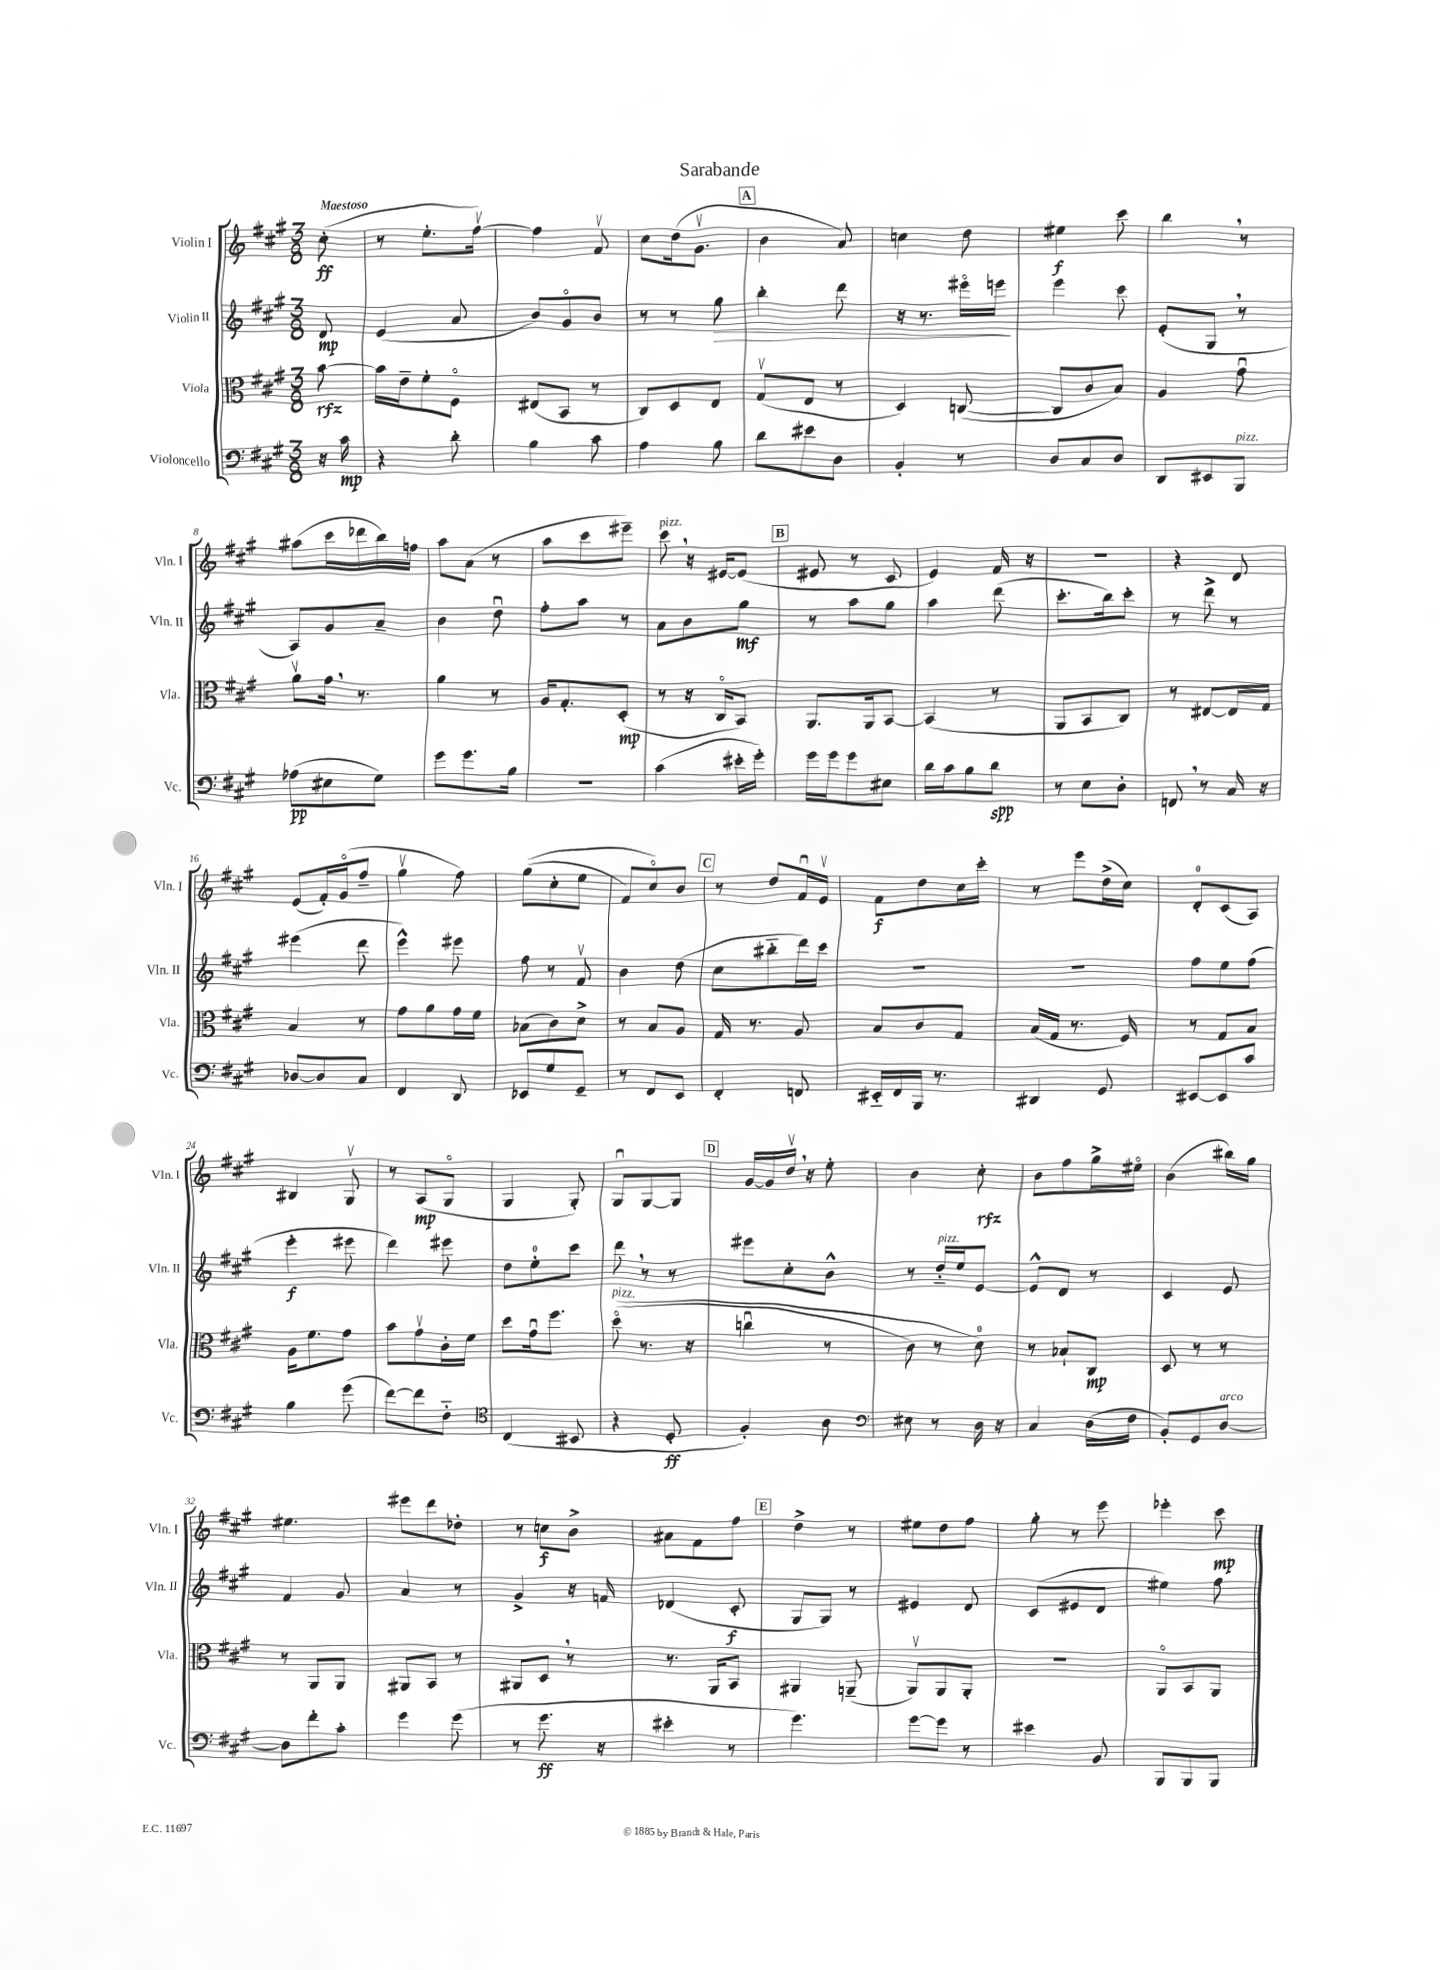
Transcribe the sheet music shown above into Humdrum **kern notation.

**kern	**dynam	**kern	**dynam	**kern	**dynam	**kern	**dynam
*part4	*part4	*part3	*part3	*part2	*part2	*part1	*part1
*staff4	*staff4	*staff3	*staff3	*staff2	*staff2	*staff1	*staff1
*I"Violoncello	*	*I"Viola	*	*I"Violin II	*	*I"Violin I	*
*I'Vc.	*	*I'Vla.	*	*I'Vln. II	*	*I'Vln. I	*
*clefF4	*	*clefC3	*	*clefG2	*	*clefG2	*
*k[f#c#g#]	*	*k[f#c#g#]	*	*k[f#c#g#]	*	*k[f#c#g#]	*
*M3/8	*	*M3/8	*	*M3/8	*	*M3/8	*
=	=	=	=	=	=	=	=
!	!	!	!	!	!	!LO:TX:a:B:t=Maestoso	!
16r	.	[8b\	rfz	8d/	mp	(8cc#'\	ff
16c#\	mp	.	.	.	.	.	.
=1	=1	=1	=1	=1	=1	=1	=1
4r	.	16b\LL]	.	(4e/	.	8r	.
.	.	16e~\J	.	.	.	.	.
.	.	8f#'\	.	.	.	8.ee'\L	.
8d'\	.	8F#\J	.	8a/	.	.	.
.	.	.	.	.	.	[16ff#v\Jk)	.
=2	=2	=2	=2	=2	=2	=2	=2
4B\	.	(8E#X/L	.	8b/L)	.	4ff#\]	.
.	.	8BB/J	.	8g#/	.	.	.
8c#\	.	8r	.	8b/J	.	8f#v/	.
=3	=3	=3	=3	=3	=3	=3	=3
4A\	.	8C#/L)	.	8r	.	8cc#\L	.
.	.	8D/	.	8r	.	(16dd\k	.
.	.	.	.	.	.	8.g#v\J	.
!	!	!	!	!	!LO:HP:b	!	!
8B\	.	8E/J	.	8gg#\	>	.	.
!!LO:REH:place=s1:t=A
=4	=4	=4	=4	=4	=4	=4	=4
8d\L	.	(8G#v/L	.	4bb'\	.	4b\	.
8e#X\	.	8E/J	.	.	.	.	.
8D\J	.	8r	.	8ddd\	.	8a/)	.
=5	=5	=5	=5	=5	=5	=5	=5
4BB'/	.	4D/)	.	16r	.	4ccn\	.
.	.	.	.	8.r	.	.	.
8r	.	([8Cn/	.	16eee#X\LL	.	8dd\	.
.	.	.	.	16eeen\JJ	.	.	.
.	.	.	.	.	]	.	.
=6	=6	=6	=6	=6	=6	=6	=6
8D/L	.	8C/L]	.	4eee\	.	4ee#X\	f
8C#/	.	8c#/	.	.	.	.	.
8D/J	.	8B/J)	.	8ccc#\	.	8ccc#\	.
=7	=7	=7	=7	=7	=7	=7	=7
8DD/L	.	4A/	.	(8e'/L	.	4bb,\	.
8EE#X/	.	.	.	8G#,/J	.	.	.
!LO:TX:a:i:t=pizz.	!	!	!	!	!	!	!
8BBB/J	.	8g#u\	.	8r	.	8r	.
!!LO:LB:g=z
=8	=8	=8	=8	=8	=8	=8	=8
(8A-X\L	pp	8av\L	.	8A/L)	.	(8aa#X\L	.
8E#X\	.	16g#,\Jk	.	8g#/	.	16ccc#\L	.
.	.	8.r	.	.	.	16ddd-X\	.
8G#\J)	.	.	.	8a~/J	.	16bb\)	.
.	.	.	.	.	.	16ffn\JJ	.
=9	=9	=9	=9	=9	=9	=9	=9
8g#\L	.	4a\	.	4b\	.	8aa\L	.
8.g#\	.	.	.	.	.	(8a\J	.
.	.	8r	.	8ddu\	.	8r	.
16B\Jk	.	.	.	.	.	.	.
=10	=10	=10	=10	=10	=10	=10	=10
4.r	.	16A/KL	.	8ff#'\L	.	8aa\L	.
.	.	8.G#'/	.	.	.	.	.
.	.	.	.	8aa\J	.	8ccc#\	.
.	.	(8D'/J	mp	8r	.	8eee#X~\J)	.
=11	=11	=11	=11	=11	=11	=11	=11
!	!	!	!	!	!	!LO:TX:a:i:t=pizz.	!
(4c#\	.	8r	.	8a\L	.	8ccc#,\	.
.	.	16r	.	8b\	.	16r	.
.	.	16C#/KL	.	.	.	[16e#X/KL	.
16e#X'\LL	.	8BB/J)	.	8gg#\J	mf	(8e#/J]	.
16g#'\JJ)	.	.	.	.	.	.	.
!!LO:REH:place=s1:t=B
=12	=12	=12	=12	=12	=12	=12	=12
16g#\LL	.	8.AA/L	.	8r	.	8e#X/	.
16g#\J	.	.	.	.	.	.	.
8g#\	.	.	.	8aa\L	.	8r	.
.	.	16AA/k	.	.	.	.	.
8E#X\J	.	[8BB/J	.	8gg#\J	.	8c#/	.
=13	=13	=13	=13	=13	=13	=13	=13
16d\LL	.	(4BB/]	.	4aa\	.	4e/)	.
16c#\J	.	.	.	.	.	.	.
8B\	.	.	.	.	.	.	.
8d\J	spp	8r	.	(8ddd\	.	16f#/	.
.	.	.	.	.	.	16r	.
=14	=14	=14	=14	=14	=14	=14	=14
8r	.	8AA/L	.	8.ccc#'\L	.	4.r	.
8E\L	.	8BB/	.	.	.	.	.
.	.	.	.	16bb\k)	.	.	.
8D'\J	.	8C#/J)	.	8ccc#'\J	.	.	.
=15	=15	=15	=15	=15	=15	=15	=15
8FFn,/	.	8r	.	8r	.	4r	.
8r	.	[8E#X/L	.	8ddd^\	.	.	.
16C#/	.	16E#/L]	.	8r	.	8d/	.
16r	.	16G#/JJ	.	.	.	.	.
!!LO:LB:g=z
=16	=16	=16	=16	=16	=16	=16	=16
[8D-X/L	.	4B/	.	(4eee#X\	.	(8e/L	.
8D-/]	.	.	.	.	.	16f#'/L)	.
.	.	.	.	.	.	(16g#/J	.
8C#/J	.	8r	.	8ddd\	.	8ff#~/J	.
=17	=17	=17	=17	=17	=17	=17	=17
4FF#/	.	8g#\L	.	4eee^^\)	.	4gg#v\	.
.	.	8a\	.	.	.	.	.
8DD/	.	16g#\L	.	8eee#X\	.	8ff#\)	.
.	.	16f#\JJ	.	.	.	.	.
=18	=18	=18	=18	=18	=18	=18	=18
8EE-X/L	.	(8B-X\L	.	8ff#\	.	((8gg#\L	.
8G#/	.	8c#\)	.	8r	.	8cc#'\	.
8GG#~/J	.	8d^\J	.	8f#v/	.	8ee\J	.
=19	=19	=19	=19	=19	=19	=19	=19
8r	.	8r	.	4b\	.	8f#/L)	.
8FF#/L	.	8B/L	.	.	.	8cc#/)	.
8EE/J	.	8A/J	.	(8dd\	.	8b/J	.
!!LO:REH:place=s1:t=C
=20	=20	=20	=20	=20	=20	=20	=20
4FF#'/	.	16G#/	.	8cc#\L	.	8r	.
.	.	8.r	.	.	.	.	.
.	.	.	.	8bb#X\	.	8dd/L	.
8FFn/	.	8A/	.	16ddd\L)	.	16f#u/L	.
.	.	.	.	16ccc#\JJ	.	16ev/JJ	.
=21	=21	=21	=21	=21	=21	=21	=21
16EE#X/LL	.	8B/L	.	4.r	.	8f#\L	f
16FF#/	.	.	.	.	.	.	.
16BBB/JJ	.	8c#/	.	.	.	8dd\	.
8.r	.	.	.	.	.	.	.
.	.	8G#/J	.	.	.	16cc#\L	.
.	.	.	.	.	.	16ccc#'\JJ	.
=22	=22	=22	=22	=22	=22	=22	=22
4DD#X/	.	(16B/LL	.	4.r	.	8r	.
.	.	16G#/JJ	.	.	.	.	.
.	.	8.r	.	.	.	8eee\L	.
8GG#/	.	.	.	.	.	(16dd^\L	.
.	.	16F#/)	.	.	.	16cc#\JJ)	.
=23	=23	=23	=23	=23	=23	=23	=23
[8EE#X/L	.	8r	.	8ff#\L	.	8d'/L	.
8EE#/]	.	8G#/L	.	8ee\	.	(8c#/	.
8c#/J	.	8B/J	.	(8ff#\J	.	8A/J)	.
!!LO:LB:g=z
=24	=24	=24	=24	=24	=24	=24	=24
4B\	.	16A\KL	.	4eee'\	f	4B#X/	.
.	.	8.f#\	.	.	.	.	.
(8g#\	.	8g#\J	.	8eee#X\	.	8G#v/	.
=25	=25	=25	=25	=25	=25	=25	=25
[8f#\L)	.	8b\L	.	4ddd\)	.	8r	.
8f#\]	.	8g#v\	.	.	.	(8A/L	mp
8F#\J	.	16c#'\L	.	8eee#X\	.	8G#/J	.
.	.	16f#\JJ	.	.	.	.	.
=26	=26	=26	=26	=26	=26	=26	=26
*clefC4	*	*	*	*	*	*	*
(4C#/	.	8dd\L	.	8dd\L	.	4G#/	.
.	.	16g#u\k	.	8ee'\	.	.	.
.	.	8.ff#\J	.	.	.	.	.
8BB#X/	.	.	.	8ccc#\J	.	8G#'/)	.
=27	=27	=27	=27	=27	=27	=27	=27
!	!	!LO:TX:a:i:t=pizz.	!	!	!	!	!
4r	.	((8dd\	.	8ddd,\	.	8G#u/L	.
.	.	8.r	.	8r	.	[8G#/	.
8D'/	ff	.	.	8r	.	8G#/J]	.
.	.	16r	.	.	.	.	.
!!LO:REH:place=s1:t=D
=28	=28	=28	=28	=28	=28	=28	=28
4F#'/)	.	4ccnu\	.	8eee#X\L	.	[16g#/LL	.
.	.	.	.	.	.	16g#/]	.
.	.	.	.	8cc#'\	.	16ddv,/JJ	.
.	.	.	.	.	.	16r	.
8A\	.	8r	.	8b^^\J	.	8ee'\	.
=29	=29	=29	=29	=29	=29	=29	=29
*clefF4	*	*	*	*	*	*	*
8E#X\	.	8c#\)	.	8r	.	4b\	.
!	!	!	!	!LO:TX:a:i:t=pizz.	!	!	!
8r	.	8r	.	16dd/LL	.	.	.
.	.	.	.	16ee/J	.	.	.
16D\	.	8d\)	.	[8e/J	.	8cc#'\	rfz
16r	.	.	.	.	.	.	.
=30	=30	=30	=30	=30	=30	=30	=30
4C#/	.	8r	.	8e^^/L]	.	8b\L	.
.	.	8B-X`/L	.	8d/J	.	8ff#\	.
(16D\LL	.	8C#/J	mp	8r	.	16gg#^\L	.
16F#\JJ	.	.	.	.	.	16ee#X\JJ	.
=31	=31	=31	=31	=31	=31	=31	=31
8BB'/L)	.	8D/	.	4c#/	.	(4b\	.
8GG#/	.	8r	.	.	.	.	.
!LO:TX:a:i:t=arco	!	!	!	!	!	!	!
[8D/J	.	8r	.	8e/	.	16bb#X\LL)	.
.	.	.	.	.	.	16gg#\JJ	.
!!LO:LB:g=z
=32	=32	=32	=32	=32	=32	=32	=32
8D\L]	.	8r	.	4f#/	.	4.ee#X\	.
8f#'\	.	8AA/L	.	.	.	.	.
8c#'\J	.	8AA/J	.	8g#/	.	.	.
=33	=33	=33	=33	=33	=33	=33	=33
4g#\	.	8AA#X/L	.	4a/	.	8eee#X\L	.
.	.	8BB/J	.	.	.	8ddd\	.
(8g#\	.	8r	.	8r	.	8dd-X'\J	.
=34	=34	=34	=34	=34	=34	=34	=34
8r	.	8AA#X/L	.	4g#^/	.	8r	.
8.g#\	ff	8D,/J	.	.	.	8ccn\L	f
.	.	8r	.	16r	.	8b^\J	.
16r	.	.	.	16fn/	.	.	.
=35	=35	=35	=35	=35	=35	=35	=35
4e#X'\	.	8.r	.	(4d-X/	.	8a#X\L	.
.	.	.	.	.	.	8f#\	.
.	.	16AA/KL	.	.	.	.	.
8r	.	8BB/J	.	8c#'/	f	8ff#\J	.
!!LO:REH:place=s1:t=E
=36	=36	=36	=36	=36	=36	=36	=36
4.g#\)	.	4AA#X/	.	8G#/L	.	4dd^\	.
.	.	.	.	8G#/J)	.	.	.
.	.	(8AAn~/	.	8r	.	8r	.
=37	=37	=37	=37	=37	=37	=37	=37
[8g#\L	.	8AAv/L)	.	4e#X/	.	8ee#X\L	.
8g#\J]	.	8AA/	.	.	.	8dd\	.
8r	.	8AA'/J	.	8d/	.	8ff#\J	.
=38	=38	=38	=38	=38	=38	=38	=38
4e#X\	.	4.r	.	(8c#/L	.	8gg#'\	.
.	.	.	.	8e#X/	.	8r	.
8BB/	.	.	.	8d/J	.	8eee\	.
=39	=39	=39	=39	=39	=39	=39	=39
8BBB/L	.	8AA/L	.	4ee#X\)	.	4eee-X'\	.
8BBB/	.	8BB/	.	.	.	.	.
8BBB/J	.	8AA/J	.	8ff#\	.	8ccc#\	mp
==	==	==	==	==	==	==	==
*-	*-	*-	*-	*-	*-	*-	*-
